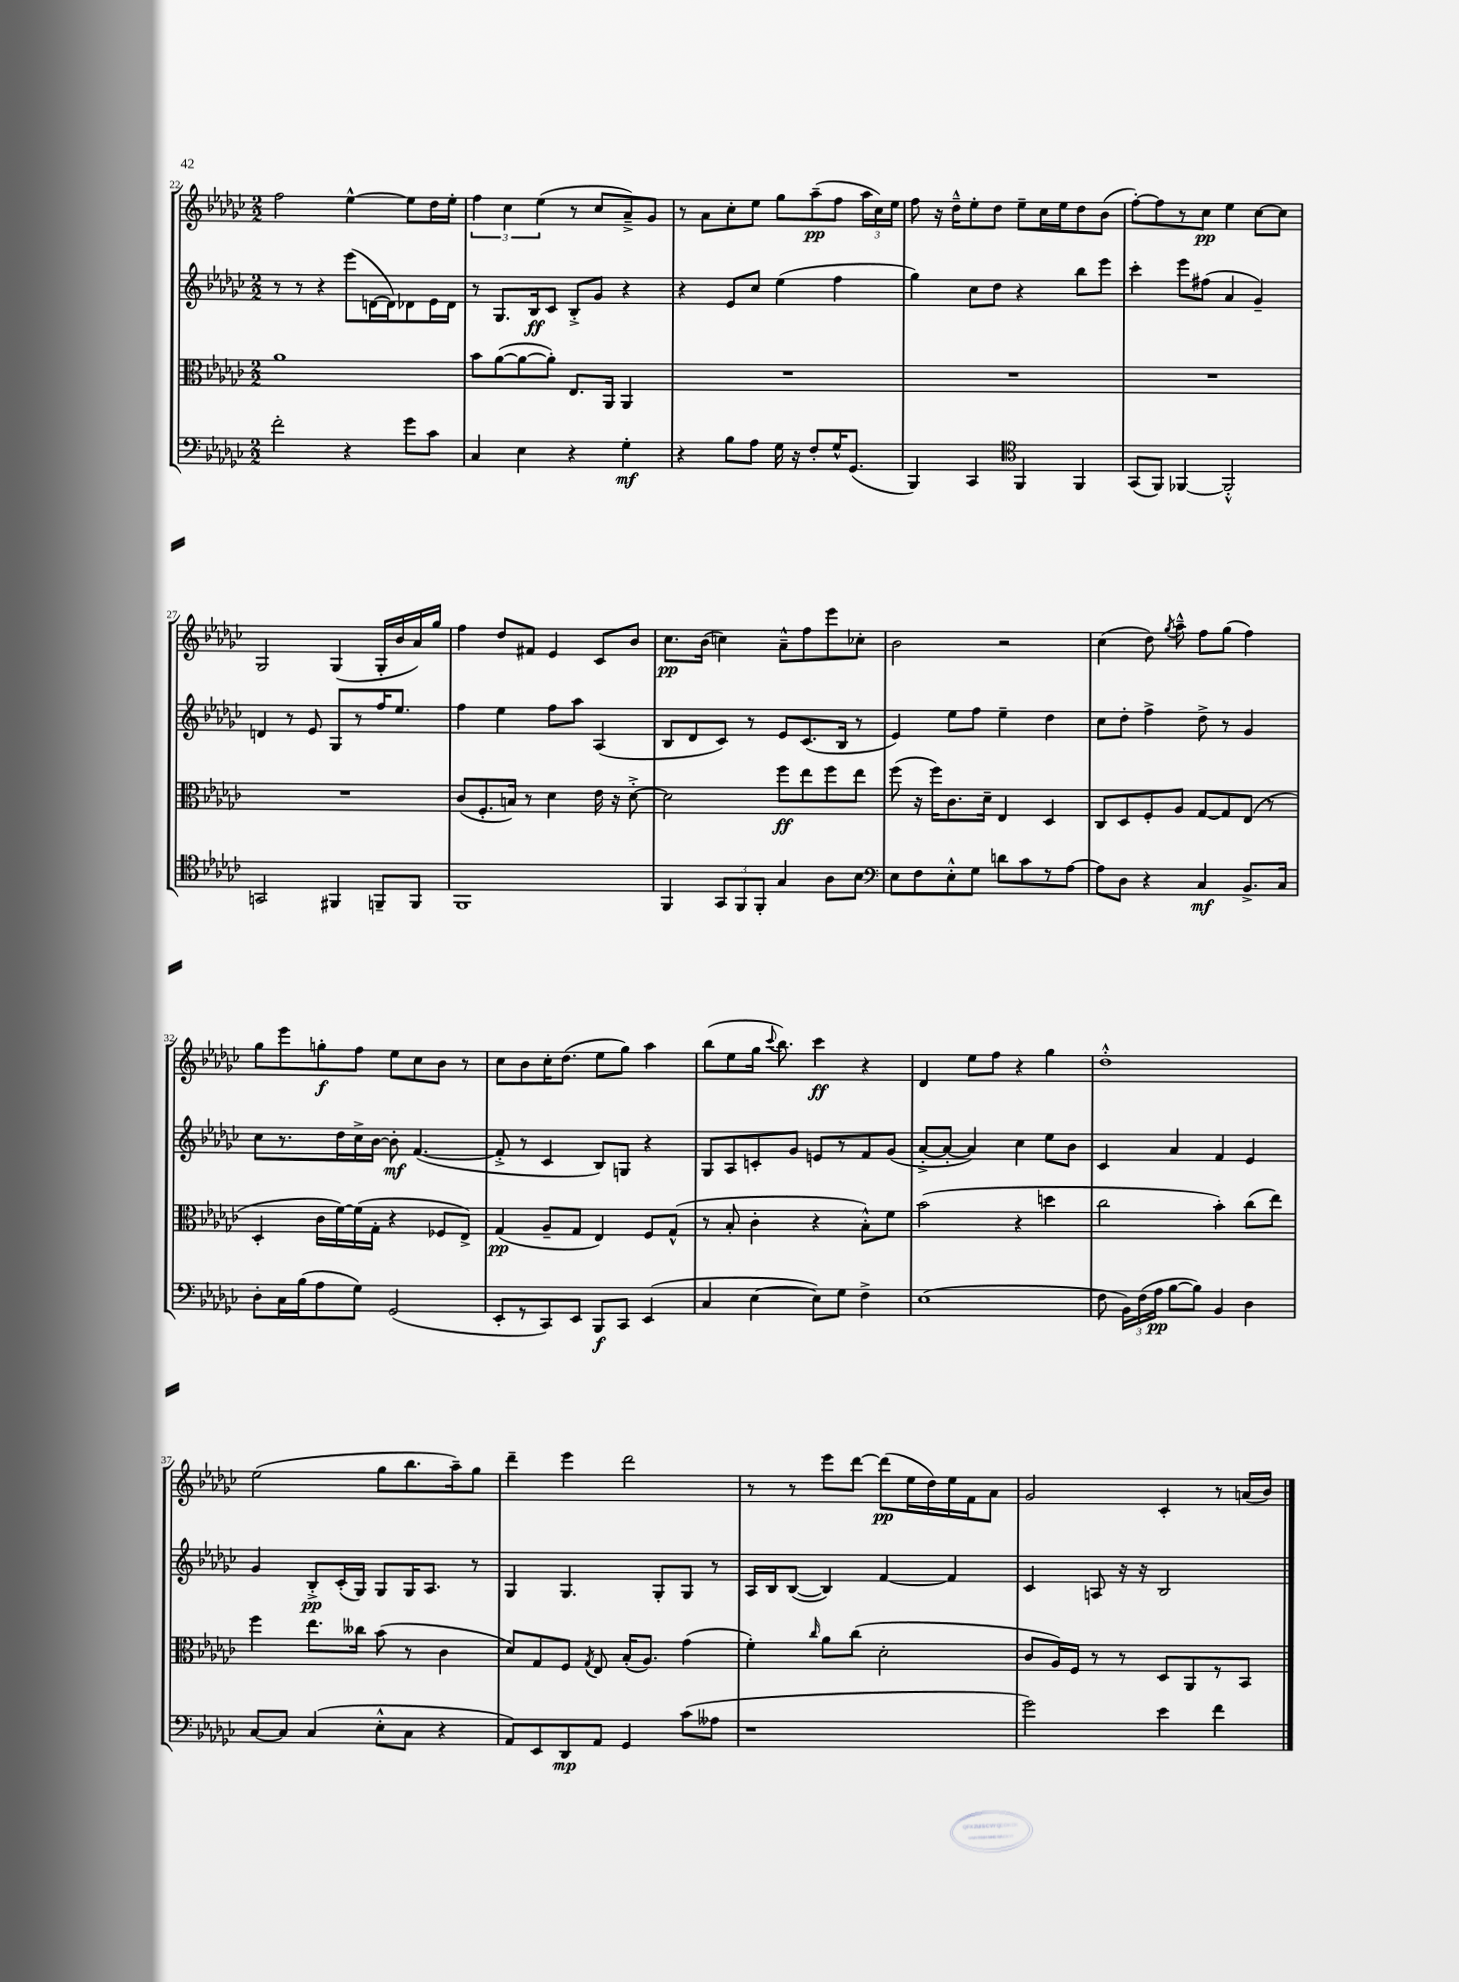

**kern	**kern	**kern	**kern
*staff4	*staff3	*staff2	*staff1
*clefF4	*clefC3	*clefG2	*clefG2
*k[b-e-a-d-g-c-]	*k[b-e-a-d-g-c-]	*k[b-e-a-d-g-c-]	*k[b-e-a-d-g-c-]
*M2/2	*M2/2	*M2/2	*M2/2
2f'\	1a-	8r	2ff\
.	.	8r	.
.	.	4r	.
4r	.	(8eee-\L	[4ee-^^\
.	.	[16d\L	.
.	.	16d\]J)	.
8g-\L	.	8d-\	8ee-\]L
8c-\J	.	16e-\L	16dd-\L
.	.	16d-\JJ	16ee-'\JJ
=	=	=	=
4C-/	8b-\L	8r	6ff\
.	([8a-\	8.G-/L	.
.	.	.	6cc-\
4E-\	8a-\_	.	.
.	.	16B-/k	.
.	.	.	(6ee-\
.	8a-'\]J)	8c-/J	.
4r	8.E-/L	8B-'^/L	8r
.	.	8g-/J	8cc-/L
.	16AA-/Jk	.	.
4G-'\	4AA-/	4r	8a-~^/)
.	.	.	8g-/J
=	=	=	=
4r	1r	4r	8r
.	.	.	8a-\L
8B-\L	.	8e-/L	8cc-'\
8A-\J	.	8cc-/J	8ee-\J
16G-\	.	(4ee-\	8gg-\L
16r	.	.	.
8F'/L	.	.	(8aa-~\
16G-^^/K	.	4ff\	8ff\J
(8.GG-/J	.	.	.
.	.	.	24aa-\LL
.	.	.	24cc-\)
.	.	.	24ee-\JJ
=	=	=	=
4BBB-/)	1r	4gg-\)	8ff\
.	.	.	16r
.	.	.	16dd-~^^\LK
4CC-/	.	8cc-\L	8ee-'\
.	.	8dd-\J	8dd-\J
*clefC4	*	*	*
4FF/	.	4r	8ee-~\L
.	.	.	16cc-\L
.	.	.	16ee-\J
4FF/	.	8bb-\L	8dd-\
.	.	8eee-\J	(8b-\J
=	=	=	=
(8GG-/L	1r	4ccc-'\	[8ff'\L)
8FF/J)	.	.	8ff\]
[4FF-/	.	8eee-\L	8r
.	.	(8ff#\J	8cc-\J
2FF-'^^/]	.	4a-/	4ee-\
.	.	4g-~/)	[8cc-\L
.	.	.	8cc-\]J
=	=	=	=
2GG/	1r	4d/	2G-/
.	.	8r	.
.	.	8e-/	.
4FF#/	.	8G-/L	(4G-/
.	.	8r	.
8FF~/L	.	16ff/K	16G-'/LL
.	.	8.ee-/J	16b-/
8FF/J	.	.	16a-/)
.	.	.	16gg-/JJ
=	=	=	=
1FF	(8c-/L	4ff\	4ff\
.	8.F'/	.	.
.	.	4ee-\	8dd-/L
.	16B/Jk)	.	.
.	8r	.	8f#/J
.	4d-\	8ff\L	4e-/
.	.	8aa-\J	.
.	16e-\	(4A-/	8c-/L
.	16r	.	.
.	[8d-'^\	.	8b-/J
=	=	=	=
4FF/	2d-\]	8B-/L	8.cc-\L
.	.	8d-/	.
.	.	.	(16b-\Jk
12GG-/L	.	8c-/J)	4cc\)
12FF/	.	.	.
.	.	8r	.
12FF'/J	.	.	.
4G-/	8ff\L	8e-/L	8a-~^^\L
.	8ee-\	(8.c-/	8ff\
8A-\L	8ff\	.	8eee-\
.	.	16B-/Jk	.
8B-\J	8ee-\J	8r	8cc-'\J
=	=	=	=
*clefF4	*	*	*
8E-\L	(8ff\	4e-/)	2b-\
8F\	16r	.	.
.	16ff\LK)	.	.
8E-'^^\	8.c-\	8ee-\L	.
8G-\J	.	8ff\J	.
.	16d-~\Jk	.	.
8d\L	4E-/	4ee-~\	2r
8c-\	.	.	.
8r	4D-/	4dd-\	.
[8A-\J	.	.	.
=	=	=	=
8A-\]L	8C-/L	8cc-\L	(4cc-\
8D-\J	8D-/	8dd-'\J	.
4r	8F'/	4ff^\	8dd-\)
.	.	.	8qgg-/
.	8A-/J	.	8aa-~^^\
4C-/	[8G-/L	8dd-^\	8ff\L
.	8G-/]	8r	(8gg-\J
8.BB-^/L	(8E-/J	4g-/	4ff\)
.	8r	.	.
16C-/Jk	.	.	.
=	=	=	=
8D-'\L	4D-'/	8cc-\L	8gg-\L
16C-\L	.	8.r	8eee-\
(16B-\J	.	.	.
8A-\	16c-\LL	.	8gg'\
.	[16f\)	16dd-\L	.
8G-\J)	(16f\]	16cc-^\	8ff\J
.	16G-'\JJ	[16b-\JJ	.
(2GG-/	4r	8b-'\]	8ee-\L
.	.	([4.f/	8cc-\
.	8F-/L	.	8b-\J
.	8E-^/J)	.	8r
=	=	=	=
8EE-'/L	(4G-/	8f'^/]	8cc-\L
8r	.	8r	8b-\
8CC-/)	8A-~/L	4c-/	16cc-'\K
.	.	.	(8.dd-\J
8EE-/J	8G-/J	.	.
8BBB-/L	4E-/)	8B-/L)	8ee-\L
8CC-/J	.	8G/J	8gg-\J)
(4EE-/	8F/L	4r	4aa-\
.	(8G-^^/J	.	.
=	=	=	=
4C-/	8r	8G-/L	(8bb-\L
.	8B-'/	8A-/	8ee-\
[4E-\	4c-'\	8c'/	16gg-\Jk
.	.	.	8qqccc-/
.	.	.	8.bb-\)
.	.	8g-/J	.
8E-\]L)	4r	8e/L	4ccc-\
8G-\J	.	8r	.
4F^\	8B-'^^\L)	8f/	4r
.	8f\J	(8g-/J	.
=	=	=	=
(1E-	(2b-\	[8a-'^/L	4d-/
.	.	8a-'/_J	.
.	.	4a-/])	8ee-\L
.	.	.	8ff\J
.	4r	4cc-\	4r
.	4dd\	8ee-\L	4gg-\
.	.	8b-\J	.
=	=	=	=
8F\	2cc-\	4c-/	1dd-'^^
24BB-\LL)	.	.	.
(24F\	.	.	.
24A-\JJ	.	.	.
[8B-\L	.	4a-/	.
8B-\]J)	.	.	.
4BB-/	4b-'\)	4f/	.
4D-\	(8cc-\L	4e-/	.
.	8ee-\J)	.	.
=	=	=	=
[8C-/L	4ff\	4g-/	(2ee-\
8C-/]J	.	.	.
(4C-/	8.ee-\L	8B-'^/L	.
.	.	(16c-'/L	.
.	16cc--\Jk	16G-/JJ)	.
8E-'^^\L	(8b-\	8G-/L	8gg-\L
8C-\J	8r	16G-/K	8.bb-\
.	.	8.A-/J	.
4r	4c-\	.	.
.	.	.	16aa-~\k)
.	.	8r	8gg-\J
=	=	=	=
8AA-/L)	8d-/L)	4G-/	4ddd-~\
8EE-/	8G-/	.	.
8DD-/	8F/J	4.G-/	4eee-\
.	8qG-/	.	.
8AA-/J	8E-/	.	.
4GG-/	(16B-'/LK	.	2ddd-\
.	8.A-/J)	.	.
.	.	8G-'/L	.
(8c-\L	(4g-\	8G-/J	.
8A--\J	.	8r	.
=	=	=	=
1r	4f'\)	16A-/LL	8r
.	.	16B-/J	.
.	.	([8B-/J	8r
.	16qqcc-/	.	.
.	8a-\L	4B-/])	8eee-\L
.	(8cc-\J	.	[8ddd-\J
.	2d-'\	[4f/	(8ddd-\]L
.	.	.	16ee-\L
.	.	.	16dd-\)
.	.	4f/]	16ee-\
.	.	.	16f\J
.	.	.	8a-\J
=	=	=	=
2g-\)	8c-/L	4c-/	2g-/
.	16A-/L)	.	.
.	16F/JJ	.	.
.	8r	8A/	.
.	8r	16r	.
.	.	16r	.
4e-\	8D-/L	2B-/	4c-'/
.	8AA-/	.	.
4f\	8r	.	8r
.	8BB-/J	.	(16a/LL
.	.	.	16b-/JJ)
==	==	==	==
*-	*-	*-	*-
